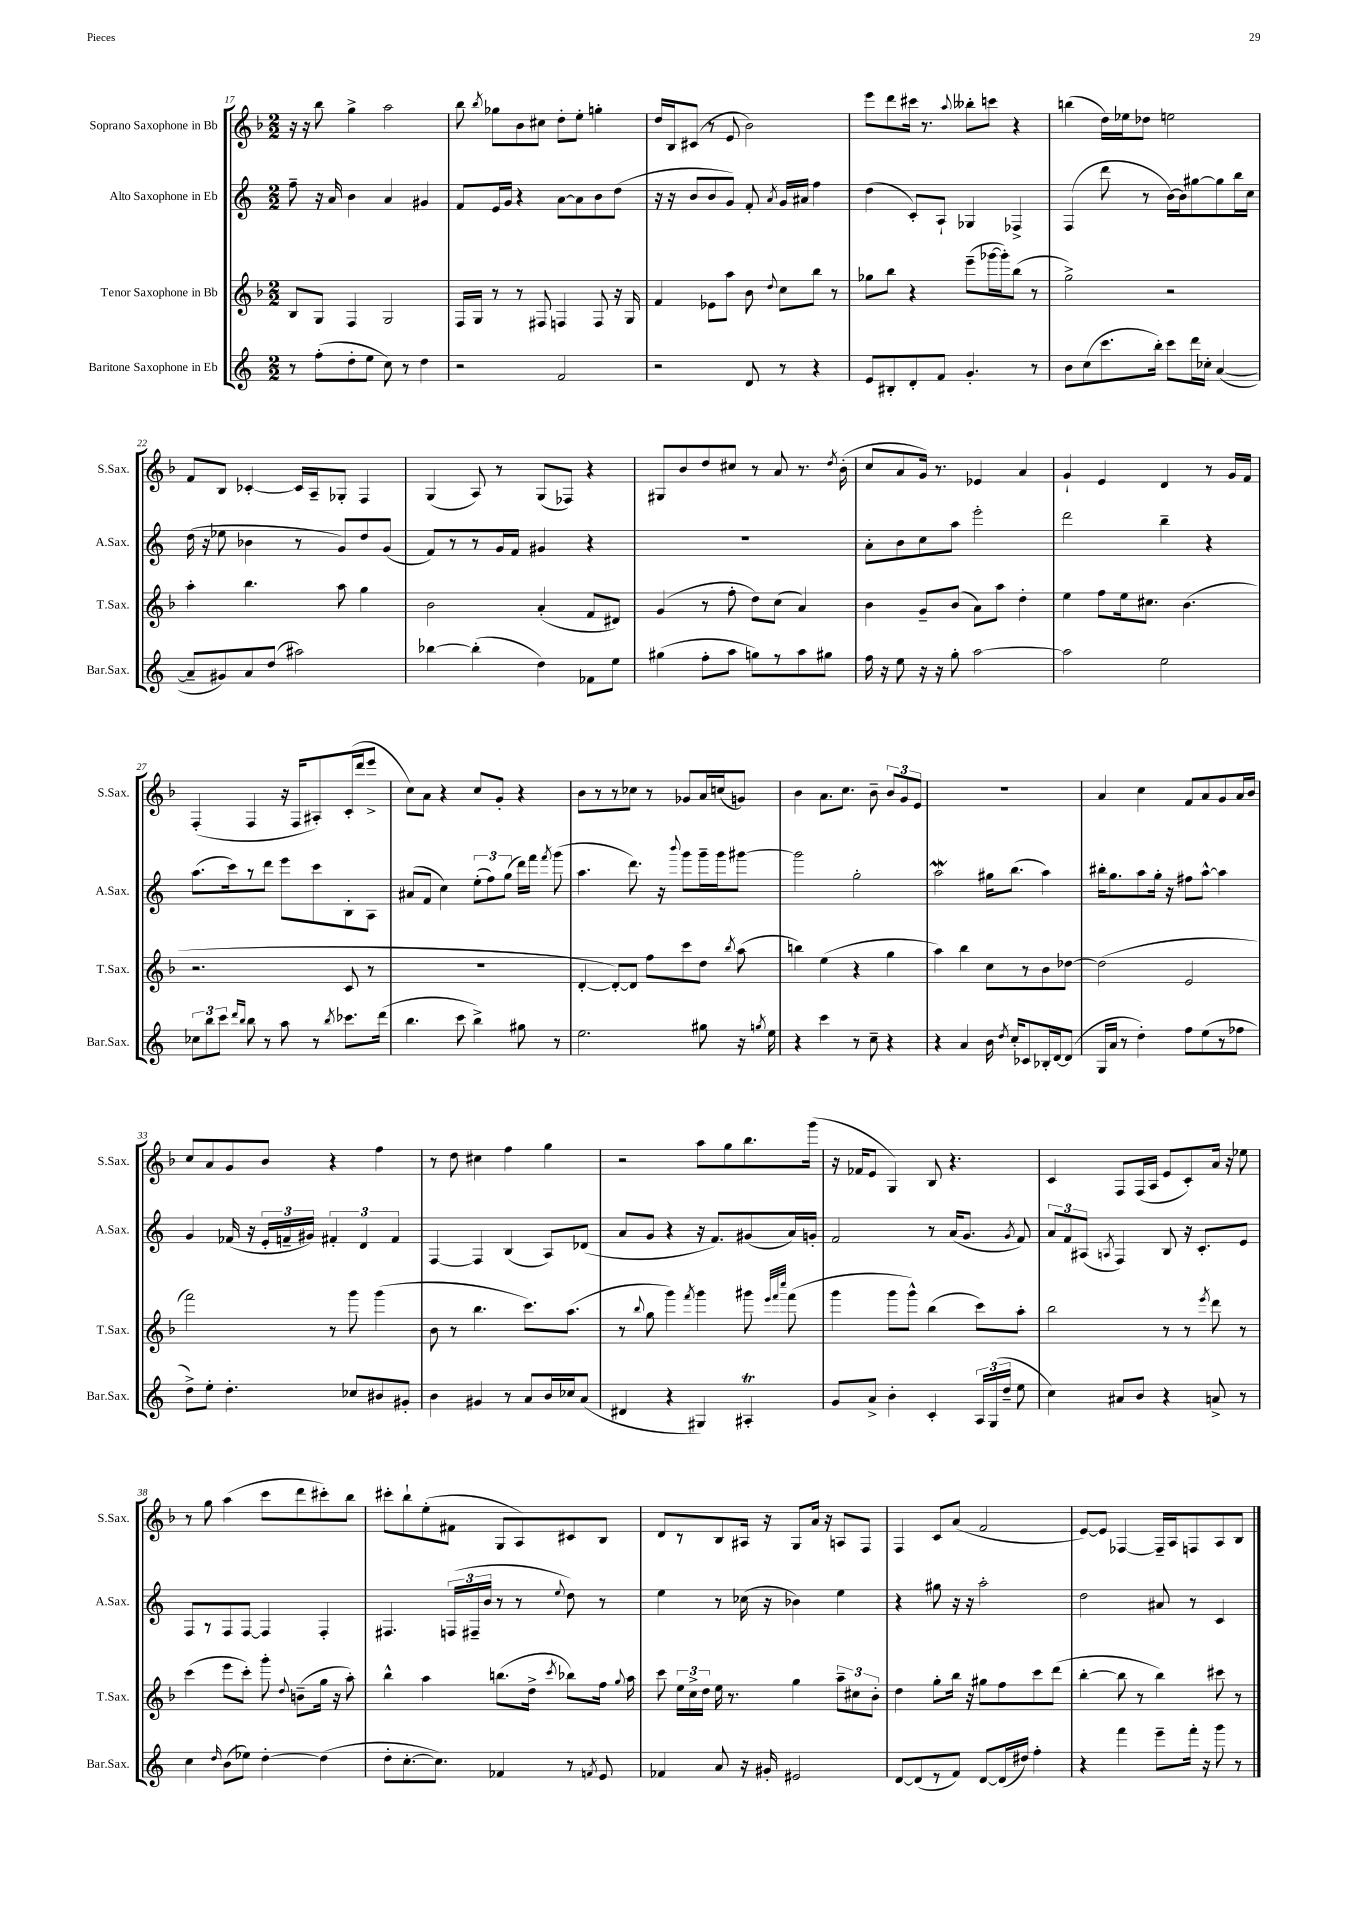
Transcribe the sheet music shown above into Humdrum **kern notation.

**kern	**kern	**kern	**kern
*part4	*part3	*part2	*part1
*staff4	*staff3	*staff2	*staff1
*I"Baritone Saxophone in Eb	*I"Tenor Saxophone in Bb	*I"Alto Saxophone in Eb	*I"Soprano Saxophone in Bb
*I'Bar.Sax.	*I'T.Sax.	*I'A.Sax.	*I'S.Sax.
*clefG2	*clefG2	*clefG2	*clefG2
*k[]	*k[b-]	*k[]	*k[b-]
*M2/2	*M2/2	*M2/2	*M2/2
=17	=17	=17	=17
8r	8B-/L	8ff~\	16r
.	.	.	16r
(8ff'\L	8G/J	16r	8bb-\
.	.	16a/	.
8dd'\	4F/	4b\	4gg^\
8ee\J	.	.	.
8cc\)	2G/	4a/	2aa\
8r	.	.	.
4dd\	.	4g#X/	.
=18	=18	=18	=18
2r	16F/LL	8f/L	8bb-\
.	16G/JJ	.	.
.	.	.	8qbb-/
.	8r	16e/L	8gg-X\L
.	.	16g/JJ	.
.	8r	4r	8b-\
.	8F#X/	.	8cc#X\J
2f/	4Fn/	[8a\L	8dd'\L
.	.	8a\]	8ee'\J
.	8F/	8b\	4ggn'\
.	16r	(8dd\J	.
.	16G/	.	.
=19	=19	=19	=19
2r	4f/	16r	16dd/LL
.	.	16r	16B-/J
.	.	8b/L	(8c#X/J
.	8e-X\L	8b/	8r
.	8aa\J	8g/J)	8e/
8d/	8b-\	8f'/	2b-\)
.	8qqdd/	8qa/	.
8r	8cc\L	16g/LL	.
.	.	16a#X/JJ	.
4r	8bb-\J	4ff\	.
.	8r	.	.
=20	=20	=20	=20
8e/L	8gg-X\L	(4dd\	8eee\L
8B#X'/	8bb-\J	.	8ddd\
8d'/	4r	8c'/L)	16ccc#X\Jk
.	.	.	8.r
8f/J	.	8A`/J	.
.	.	.	8qqaa/
4.g'/	(8eee~\L	4G-X/	8bb--X'\L
.	[16ggg-X\L	.	8cccn\J
.	16ggg-'\J])	.	.
.	(8bb-\J	4F-X^/	4r
8r	8r	.	.
=21	=21	=21	=21
8b\L	2gg^\)	(4F/	(4bbn\
(8cc\	.	.	.
8.ccc\	.	8ddd\	16dd\LL)
.	.	.	16ee-X\J
.	.	8r	8dd-X\J
16bb'\Jk)	.	.	.
8ccc\L	2r	[16b\LL)	2een\
.	.	16b\J]	.
16ddd\L	.	[8gg#X\	.
16cc-X'\JJ	.	.	.
([4a/	.	8gg#\]	.
.	.	16bb\L	.
.	.	16cc\JJ	.
!!LO:LB:g=z
=22	=22	=22	=22
8a~/L]	4aa'\	(16dd\	8f/L
.	.	16r	.
8g#X/)	.	8ee-X\	8B-/J
8a/	4.bb-\	4b-X\	[4c-X'/
(8dd/J	.	.	.
2aa#X\)	.	8r	16c-/LL]
.	.	.	16A~/J
.	8aa\	8g/L)	8G-X'/J
.	4gg\	8dd/	4F/
.	.	(8g/J	.
=23	=23	=23	=23
[4bb-X\	2b-\	8f/L)	(4G/
.	.	8r	.
(4bb-'\]	.	8r	8A/)
.	.	16g/L	8r
.	.	16f/JJ	.
4dd\)	(4a'/	4g#X/	(8G/L
.	.	.	8F-X/J)
8f-X\L	8f/L	4r	4r
8ee\J	8d#X/J)	.	.
=24	=24	=24	=24
(4gg#X\	(4g/	1r	8G#X/L
.	.	.	8b-/
8ff'\L	8r	.	8dd/
8aa\J	8ff'\	.	8cc#X/J
8ggn\L)	8dd\L)	.	8r
8r	(8cc\J	.	8a/
8aa\	4a/)	.	8.r
8gg#X\J	.	.	.
.	.	.	8qdd/
.	.	.	(16b-'\
=25	=25	=25	=25
16ff\	4b-\	8a'\L	8cc/L
16r	.	.	.
8ee\	.	8b\	8a/
16r	8g~/L	8cc\	16g/Jk)
16r	.	.	8.r
8gg'\	(8b-/J	8aa\J	.
[2aa\	8a\L)	2eee'\	4e-X/
.	8aa\J	.	.
.	4dd'\	.	4a/
=26	=26	=26	=26
2aa\]	4ee\	2ddd\	4g`/
.	8ff\L	.	4e/
.	16ee\k	.	.
.	8.cc#X\J	.	.
2ee\	.	4bb~\	4d/
.	(4.b-\	.	.
.	.	4r	8r
.	.	.	16g/LL
.	.	.	16f/JJ
!!LO:LB:g=z
=27	=27	=27	=27
12cc-X\L	2.r	(8.aa\L	(4F'/
12bb\	.	.	.
12ccc\J	.	.	.
.	.	16ccc\k)	.
16qqddd/LL	.	.	.
16qqbb/JJ	.	.	.
8bb\	.	8r	4F/
8r	.	8ddd\J	.
8aa\	.	8eee\L	16r
.	.	.	16F/KL
8r	.	8ccc\	8A#X'/)
8qbb/	.	.	.
8.ccc-X\L	8c/	8B'\	(16c'/L
.	.	.	16ddd/J
.	8r	8A\J	8eee^/J
(16ddd\Jk	.	.	.
=28	=28	=28	=28
4.bb\	1r	(8a#X/L	8cc\L)
.	.	8f/J	8a\J
.	.	4cc\)	4r
8ccc\	.	.	.
4bb^\)	.	(12ee'\L	8cc/L
.	.	12ff\)	.
.	.	.	8g'/J
.	.	(12gg\J	.
8gg#X\	.	16ddd\LL)	4r
.	.	16fff\JJ	.
.	.	8qfff/	.
8r	.	(8ggg\	.
=29	=29	=29	=29
2.ee\	[4d'/	4.aa\	8b-\L
.	.	.	8r
.	8d'/L_)	.	8r
.	8d/J]	8.ddd\)	8cc-X\J
.	8ff\L	.	8r
.	.	16r	.
.	.	8qqbbb/	.
.	8ccc\	8ggg\L	8g-X/L
8gg#X\	8dd\J	16ggg~\L	16a/L
.	.	16ggg\J	(16ccn/J
.	8qbb-/	.	.
16r	(8aa\	[8ggg#X\J	8gn/J)
8qggn/	.	.	.
16ee\	.	.	.
=30	=30	=30	=30
4r	4bbn\)	2ggg#\]	4b-\
4ccc\	(4ee\	.	8.a\L
.	.	.	8.cc\J
8r	4r	2gg'\	.
8cc~\	.	.	8b-~\
4r	4gg\	.	12b-/L
.	.	.	12g/
.	.	.	12e/J
=31	=31	=31	=31
4r	4aa\)	2aaW\	1r
4a/	4bb-\	.	.
16b\	8cc\L	16gg#X\KL	.
8qdd/	.	.	.
16cc'/KL	.	(8.bb\J	.
8c-X/	8r	.	.
16B-X'/L	8b-\	4aa\)	.
[16d/J	.	.	.
(8d/J]	[8dd-X\J	.	.
=32	=32	=32	=32
16G/LL	(2dd-\]	16bb#X'\KL	4a/
16a/JJ	.	8.gg\	.
8r	.	.	.
4dd'\)	.	8aa\	4cc\
.	.	16gg'\Jk	.
.	.	16r	.
8ff\L	2e/	8ff#X\L	8f/L
(8ee\	.	[8aa^^\J	8a/
8r	.	4aa\]	8g/
8ff-X\J	.	.	16a/L
.	.	.	16b-/JJ
!!LO:LB:g=z
=33	=33	=33	=33
8dd^\L)	2fff\)	4g/	8cc/L
8ee'\J	.	.	8a/
4.dd'\	.	(16f-X/	8g/
.	.	16r	.
.	.	24e'/LL	8b-/J
.	.	24fn~/	.
.	.	24g#X/JJ)	.
.	8r	6f#X'/	4r
8cc-X/L	8ggg\	.	.
.	.	6d/	.
8b#X/	(4ggg\	.	4ff\
.	.	6f#/	.
8g#X'/J	.	.	.
=34	=34	=34	=34
4b\	8b-\	[4F/	8r
.	8r	.	8dd\
4g#X/	4.bb-\	4F/]	4cc#X\
8r	.	(4B/	4ff\
8a/L	8.ccc\L)	.	.
16b/L	.	8A/L)	4gg\
16cc-X/J	(8.aa\J	.	.
(8a/J	.	(8d-X/J	.
=35	=35	=35	=35
4d#X/	8r	8a/L	2r
.	8qqbb-/	.	.
.	8gg\	8g/J	.
4r	4ggg\)	4r	.
.	8qfff/	.	.
4G#X/)	4ggg\	16r	8aa\L
.	.	8.f/L)	.
.	.	.	8gg\
4A#Xt'/	8ggg#X\	(8g#X/	8.bb-\
.	32qqeee/LLL	.	.
.	32qqfff/	.	.
.	32qqcccc/JJJ	.	.
.	(8fff\	16a/L)	.
.	.	16gn'/JJ	(16ggg\Jk
=36	=36	=36	=36
8g/L	4ggg\	2f/	16r
.	.	.	16f-X/KL
8a^/J	.	.	8e/J
4b'\	8ggg\L	.	4G/)
.	8ggg^^\J)	.	.
4c'/	(4bb-\	8r	8B-/
.	.	(16a/KL	4.r
.	.	8.g/J	.
24A/LL	8ccc\L)	.	.
(24G/	.	.	.
24dd~/JJ	.	.	.
.	.	8qg/	.
8ee\	8aa'\J	8f/)	.
=37	=37	=37	=37
4cc\)	2bb-\	12a/L	4c/
.	.	12f/	.
.	.	(12A#X/J	.
.	.	8qAn/	.
8a#X/L	.	4F/)	8F/L
8b/J	.	.	(16F/L
.	.	.	16A/JJ
4r	8r	8B/	8e/L
.	8r	16r	8c'/)
.	.	8.c'/L	.
.	8qeee/	.	.
8an^/	8ddd\	.	16a/Jk
.	.	.	16r
8r	8r	8e/J	8ee-X\
!!LO:LB:g=z
=38	=38	=38	=38
4cc\	(4ccc\	8F/L	8r
.	.	8r	8gg\
16qqdd/	.	.	.
(8b\L	8eee\L	8F/	(4aa\
8ee-X\J)	8ccc'\J)	[8F/J	.
[4dd'\	8ggg'\	4F/]	8ccc\L
.	8qqdd/	.	.
.	(8bn~\L	.	8ddd\
(4dd\]	16gg\Jk	4F'/	8ccc#X'\)
.	16r	.	.
.	8aa'\)	.	8bb-\J
=39	=39	=39	=39
8dd'\L	4bb-^^\	4.F#X/	8ccc#X'\L
[8.cc'\	.	.	8bb-`\
.	4aa\	.	(8ee'\
8.cc\J])	.	.	.
.	.	(24Fn/LL	8f#X\J
.	.	24F#X~/	.
.	.	24b/JJ	.
4f-X/	(8.bbn\L	8r	8G/L
.	.	8r	8A/)
.	16dd^\Jk	.	.
.	8qccc/	8qqee/	.
8r	8bb-X\L)	8dd\)	8c#X/
8qfn/	.	.	.
8e/	16ff\Jk	8r	8B-/J
.	8qqgg/	.	.
.	16aa\	.	.
=40	=40	=40	=40
4f-X/	8ccc\	4ee\	8d/L
.	24ee\LL	.	8r
.	24cc^\	.	.
.	24dd\JJ	.	.
8a/	16ee\	8r	8B-/
.	8.r	.	.
16r	.	(16cc-X\	16A#X/Jk
16g#X'/	.	16r	16r
2e#X/	4gg\	4b-X\)	8G/L
.	.	.	16a/Jk
.	.	.	16r
.	12aa~\L	4ee\	8An/L
.	12cc#X\	.	.
.	.	.	8F/J
.	12b-'\J	.	.
=41	=41	=41	=41
[8d/L	4dd\	4r	4F/
(8d/]	.	.	.
8r	8gg'\L	8gg#X\	8c/L
8f/J)	16bb-\Jk	16r	(8a/J
.	16r	16r	.
[8d/L	8gg#X\L	2aa'\	2f/
(16d/L]	8ff\	.	.
16dd#X/JJ)	.	.	.
4ff'\	8ccc\	.	.
.	(8ddd\J	.	.
=42	=42	=42	=42
4r	[4bb-'\	2dd\	[8e/L)
.	.	.	8e/J]
4fff\	8bb-\]	.	[4F-X/
.	8r	.	.
8eee~\L	4bb-\)	8a#X/	16F-~/LL]
.	.	.	16A/J
16fff'\Jk	.	8r	8Fn/
16r	.	.	.
8ggg\	8ccc#X\	4c/	8A/
8r	8r	.	8B-/J
==	==	==	==
*-	*-	*-	*-
